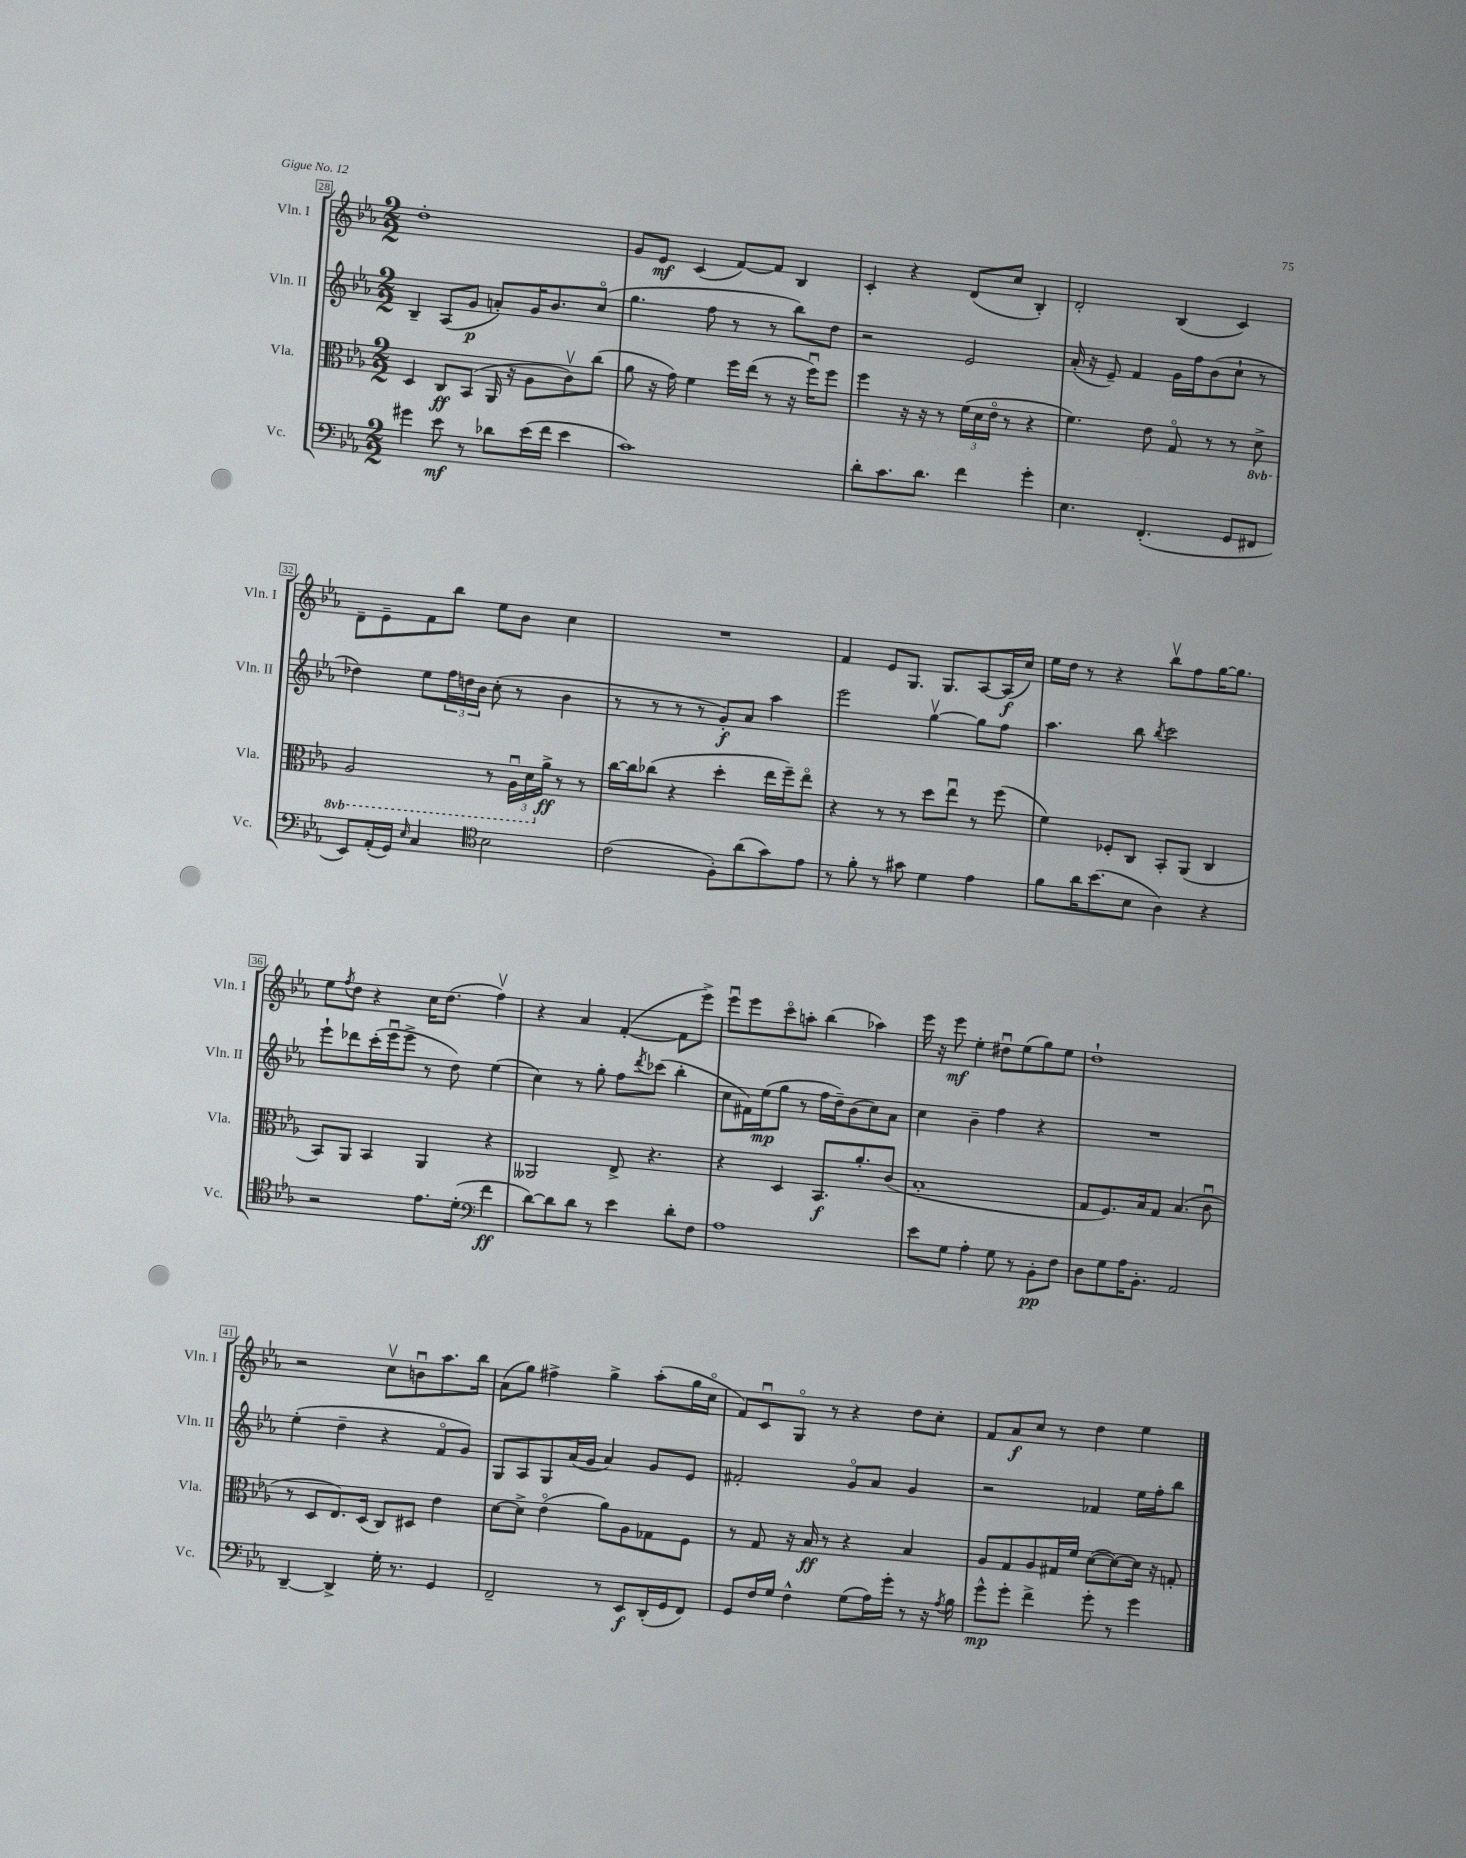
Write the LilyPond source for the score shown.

<<
\new StaffGroup <<
\new Staff = "s0" \with { instrumentName = "Vln. I" shortInstrumentName = "Vln. I" } {
    \clef treble \key ees \major \numericTimeSignature \time 2/2
    d''1-. |
    g'8 ees'8\mf c'4( f'8~) f'8 bes4 |
    c'4-. r4 d'8( c''8 bes4-.) |
    d'2-. bes4( c'4) |
    d'8-- ees'8-- f'8 bes''8 ees''8 bes'8 c''4 |
    R1 |
    f'4 ees'8 g8. g8. aes8~ aes16\f( c''16) |
    ees''16 d''16 r8 r4 bes''8\upbow f''8 g''16~ g''8. |
    ees''8 \acciaccatura { f''8 } d''8 r4 c''16 d''8.( f''4\upbow) |
    r4 aes'4 f'4~-.( f'8 ees'''8->) |
    ees'''8\downbow ees'''8 c'''8\flageolet a''8-. bes''4( aes''4) |
    ees'''16 r16 ees'''8\mf ees''4-. dis''8\downbow ees''8( g''8) ees''8 |
    d''1-! |
    r2 c''8\upbow b'8\downbow aes''8. bes''16 |
    aes'8( g''8) fis''4-> g''4-> aes''8-.( g''16 c''16\flageolet |
    f'8) c'8\downbow g8\flageolet r8 r4 d''8 c''8-. |
    f'8 aes'8\f c''8 r8 d''4 ees''4 \bar "|." |
}
\new Staff = "s1" \with { instrumentName = "Vln. II" shortInstrumentName = "Vln. II" } {
    \clef treble \key ees \major \numericTimeSignature \time 2/2
    bes4-- aes8( g'8\p a'8-.) g'16 bes'8. c''8\flageolet( |
    g''4. f''8 r8 r8 bes''8) d''8 |
    r2 ees'2 |
    aes'16-.( r16 ees'8--) f'4 g'16 f''16 bes'8( c''8-! r8 |
    des''4) ees''8 \tuplet 3/2 { f''16 d''16 bes'16 } c''8-.( r8 bes'4 |
    r8 r8 r8 r8 g'8-.\f) aes'8 aes''4 |
    ees'''2 g''4~\upbow g''8 f''8 |
    aes''4. bes''8 \acciaccatura { bes''8 } c'''2 |
    ees'''8-! des'''8 c'''16-.( ees'''16\downbow ees'''8-> r8 d''8) ees''4( |
    c''4) r8 g''8-. f''8 \acciaccatura { d'''8 } ces'''8( bes''4-. |
    c''8 fis'16) ees''16\mp( g''8 r8 f''16 d''16--) bes'8( c''8) aes'8 |
    c''4 bes'4-- f''4 r4 |
    R1 |
    ees''4-.( d''4-- r4 f'8\flageolet g'8) |
    g8 aes8 g8 aes'16( g'16 aes'4) g'8 ees'8 |
    fis'2-. g'8\flageolet aes'8 g'4 |
    r2 fes'4 ees''16 f''16-. bes''8 \bar "|." |
}
\new Staff = "s2" \with { instrumentName = "Vla." shortInstrumentName = "Vla." } {
    \clef alto \key ees \major \numericTimeSignature \time 2/2 \set Staff.ottavationMarkups = #ottavation-simple-ordinals
    d4 c8\ff bes,8( aes,16 r16 aes8 c'8\upbow) c''8( |
    aes'8 r16 g'16) f'4 f''16 ees''16( r8 r16 f''16\downbow) f''8 |
    f''4 r16 r16 r8 \tuplet 3/2 { f'16( d'16 ees'16\flageolet } r8 r4 |
    f'4.) ees'8 g8\flageolet r8 r8 \ottava #-1 d8-> |
    aes,2 r8 \tuplet 3/2 { aes,16\downbow d16 \ottava #0 aes'16->\ff } r8 r8 |
    c''16~ c''16 ces''8( r4 d''4-. ees''16 f''16--) ees''8\flageolet |
    r4 r8 r8 d''8 ees''8\downbow r8 f''8( |
    f'4) fes8-. c8 bes,8-. aes,8( c4 |
    bes,8) aes,8 bes,4 aes,4 r4 |
    aeses,2 ees8-> r4. |
    r4 d4 bes,8.\f aes'8.-. c'8( |
    bes1-. |
    g8 f8.) bes16 g8 bes4.( c'8\downbow |
    r8 d8 ees8.) d16( c8) dis8 ees'4 |
    d'8~ d'8-> ees'4\flageolet( aes'8) aes8 ges8 f8 |
    r8 g8 r16 bes16\ff r8 r4 bes4 |
    aes8 g8 aes8 gis16 f'16 d'8~( d'8~) d'16 r16 g8-. \bar "|." |
}
\new Staff = "s3" \with { instrumentName = "Vc." shortInstrumentName = "Vc." } {
    \clef bass \key ees \major \numericTimeSignature \time 2/2
    gis'4 ees'8\mf r8 des'8 ees'16( f'16 ees'4 |
    c'1) |
    d'8-. c'8. d'8. f'4 g'4-. |
    ees4. f,4.-.( g,8 fis,8 |
    ees,8) aes,16-.( g,16) \grace { ees16 } c4 \clef tenor bes2 |
    c'2( f8-.) aes'8( g'8) ees'8 |
    r8 f'8-. r8 gis'8 d'4 ees'4 |
    f'8 aes'16 bes'8.( bes8 aes4) r4 |
    r2 ees'8. d'16-.( \clef bass f'4\ff |
    d'8~) d'8 d'8 r8 ees'4 d'8-. f8 |
    aes1 |
    ees'8 g8 aes4-. g8 r8 bes,8-.\pp f8 |
    d8 g8 aes16 bes,8.-. aes,2 |
    d,4~-- d,4-> g16-. r8. g,4 |
    f,2-- r8 ees,8\f d,16-.( g,16 f,8) |
    g,8 f16 g16 f4-^ g8( aes16) g'16-. r8 r16 \acciaccatura { aes8 } bes16 |
    g'8-^\mp g'8-. f'4-> g'8-. r8 g'4 \bar "|." |
}
>>
>>
\layout { \context { \Score currentBarNumber = #28 \override BarNumber.stencil = #(make-stencil-boxer 0.1 0.3 ly:text-interface::print) } }
